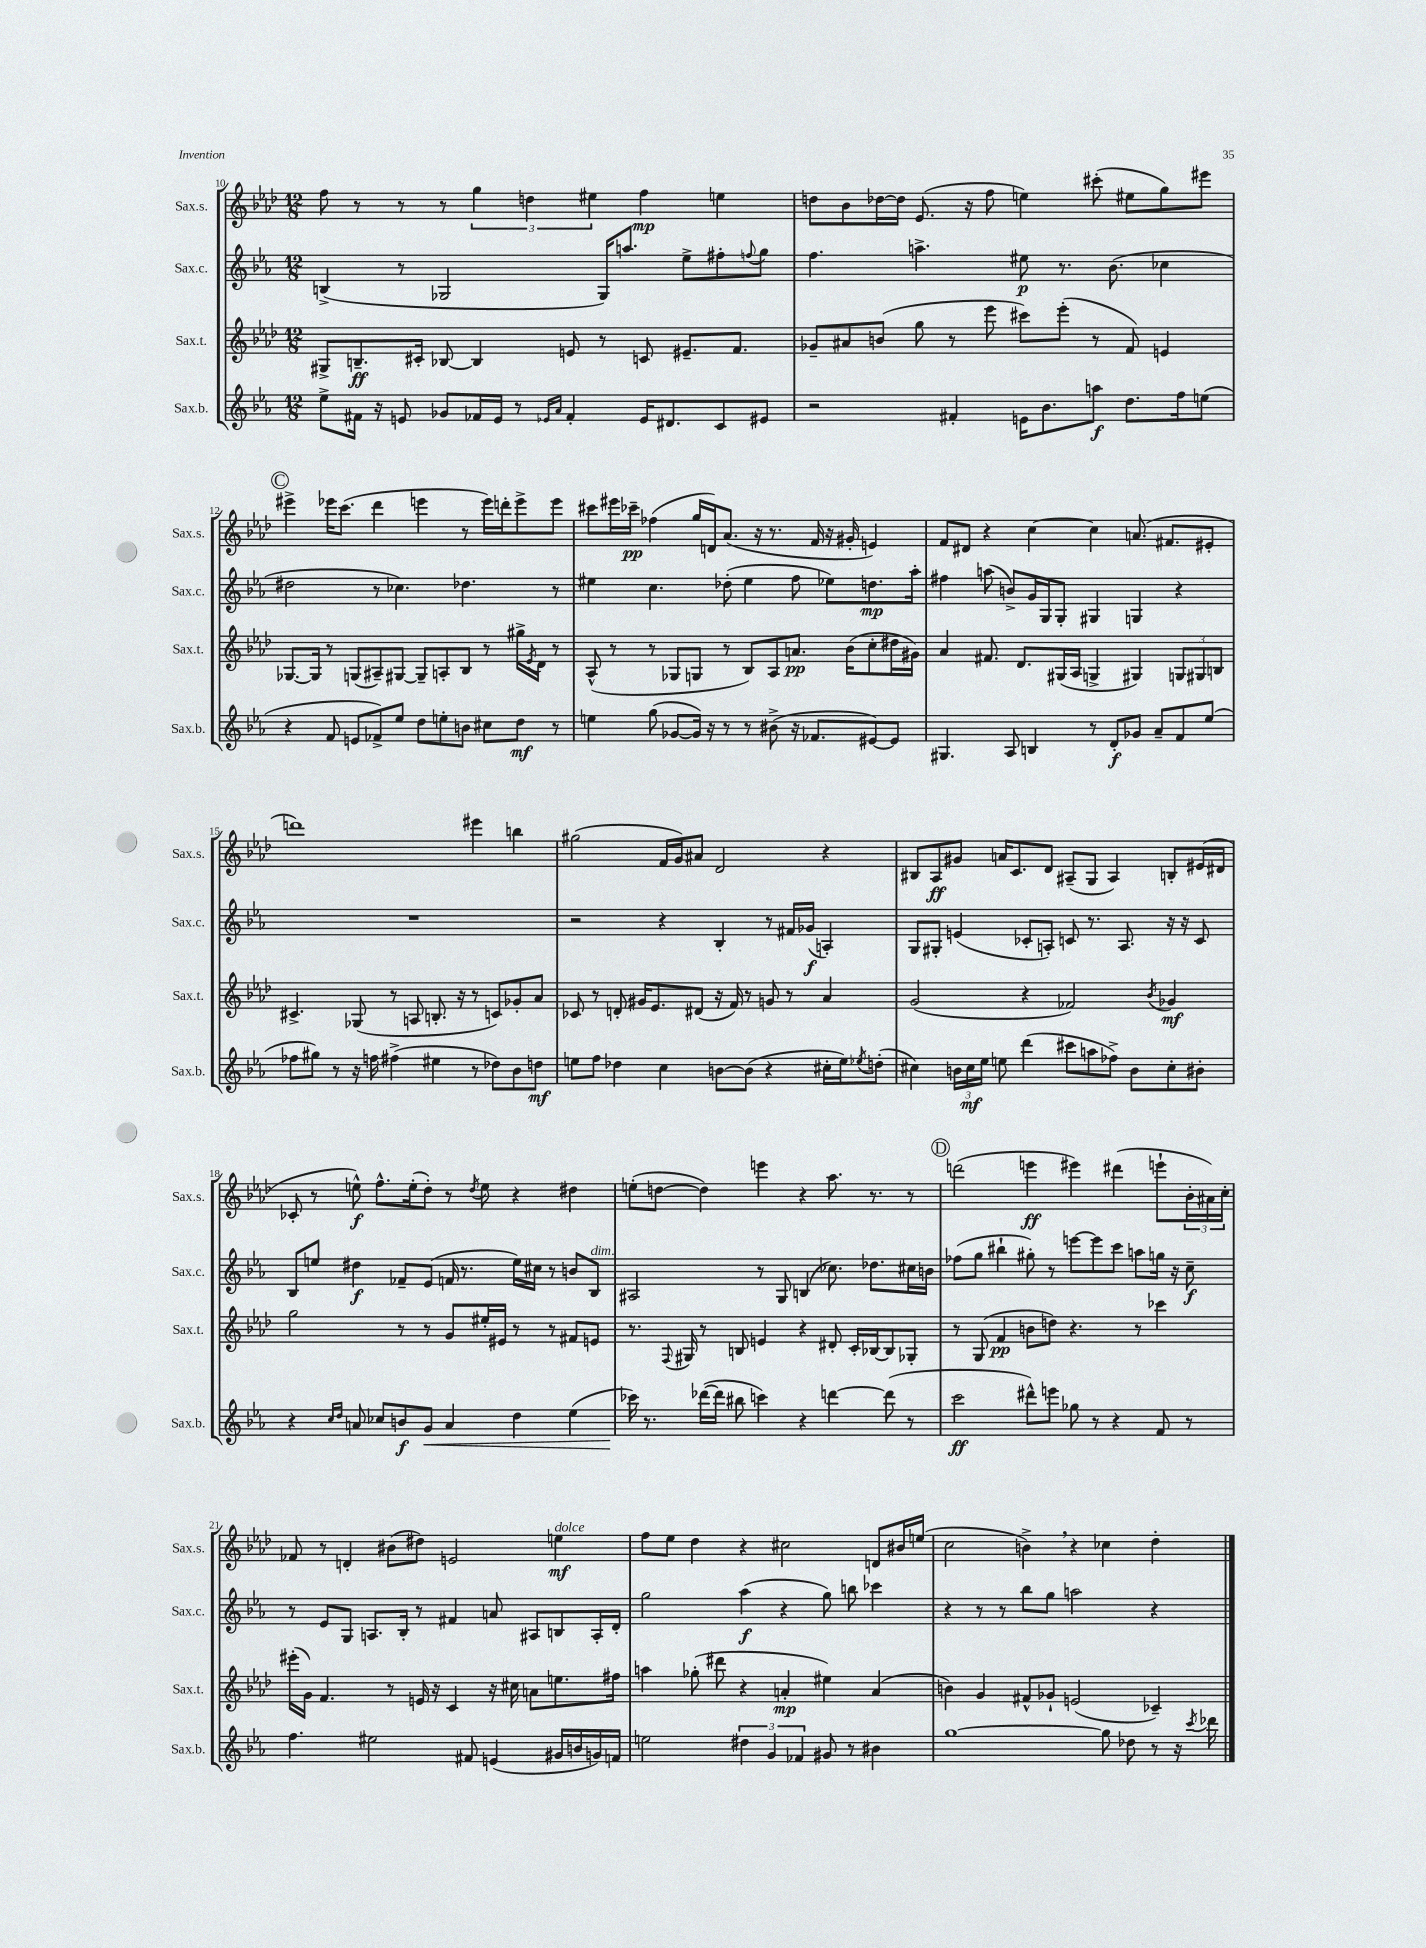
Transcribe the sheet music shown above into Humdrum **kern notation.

**kern	**kern	**kern	**kern
*staff4	*staff3	*staff2	*staff1
*clefG2	*clefG2	*clefG2	*clefG2
*k[b-e-a-]	*k[b-e-a-d-]	*k[b-e-a-]	*k[b-e-a-d-]
*M12/8	*M12/8	*M12/8	*M12/8
8ee-^\L	8G#^/L	(4B^/	8ff\
16f#\Jk	8.B~/	.	8r
16r	.	.	.
8e/	.	8r	8r
.	16c#'/Jk	.	.
8g-/L	[8B-/	2G-/	8r
16f-/L	4B-/]	.	6gg\
16e/JJ	.	.	.
8r	.	.	.
.	.	.	6dd\
16qqe-/LL	.	.	.
16qqa-/JJ	.	.	.
4f-'/	8e/	.	.
.	.	.	6ee#\
.	8r	16G-/LK)	.
.	.	8.aa/J	.
16e-/LK	8c/	.	4ff\
8.d#/	.	.	.
.	8.e#~/L	8ee-^\L	.
8c/	.	8ff#'\	4ee\
.	8.f/J	.	.
.	.	8qqff/	.
8e#/J	.	8gg\J	.
=	=	=	=
2r	8g-~/L	4.ff\	8dd\L
.	8a#/	.	8b-\
.	(8b/J	.	[16dd-\L
.	.	.	16dd-\]JJ
.	8gg\	4.aa^\	(8.e-/
4f#'/	8r	.	.
.	.	.	16r
.	8eee-\	.	8ff\
16e\LK	8ccc#\L)	8ee#\	4ee\)
8.b-\	.	.	.
.	(8eee-'\J	8.r	.
8aa\J	8r	.	(8ccc#'\
.	.	(8.b-\	.
8.dd\L	8f/)	.	8ee#\L
.	4e/	4cc-\	8gg\)
16ff\k	.	.	.
(8ee\J	.	.	8eee#\J
=	=	=	=
4r	[8.G-/L	2dd#\	4eee#^\
.	16G-/]Jk	.	.
8f/	8r	.	16eee-\LK
.	.	.	(8.ccc\J
8e/L	(8G/L	.	.
8f-^/)	8A#~/)	8r	4ddd-\
8ee-/J	[8G#/J	4.cc-\)	.
8dd\L	8G#~/]L	.	4eee\
8ee'\	8A'/	.	.
8b\J	8B-/J	4.dd-\	8r
8cc#\L	8r	.	16eee\LL)
.	.	.	16ddd'\J
8dd\J	16gg#^\LL	.	8eee^\
.	8qe-/	.	.
.	16d-\JJ	.	.
8r	8r	8r	8eee\J
=	=	=	=
4ee\	(8A-^^/	4ee#\	8ccc#\L
.	8r	.	16eee#\L
.	.	.	16ccc-~\JJ
(8gg\	8r	4.cc\	(4ff-\
[8g-/L	8G-/L	.	.
16g-/]Jk)	8G/J	.	16gg/LL
16r	.	.	16d/J)
8r	8r	(8dd-'\	(8.a-/J
8r	8B-/L)	4ee#\	.
.	.	.	16r
(8b#^\	8A-/	.	8.r
16r	8.a/J	8ff\	.
8.f-/L	.	.	16f/
.	.	8ee-\L)	16r
.	(16b-\LK	.	16g#'/
[8e#/)	8cc'\	8.dd\	4e/)
8e#/]J	16dd#\L	.	.
.	16g#\JJ)	16aa-'\Jk	.
=	=	=	=
4.G#/	4a-/	4ff#\	8f/L
.	.	.	8d#/J
.	8.f#/	(8aa\	4r
8A-/	.	8b^/L)	.
.	8.d-/L	.	.
4B/	.	16g/L	[4cc\
.	.	16G/J	.
.	(16G#/L	8G'/J	.
.	16A-/JJ	.	.
8r	4G^/	4G#/	4cc\]
8d'/L	.	.	.
8g-/J	4G#/)	4G/	(8.a/
8a-~/L	.	.	.
.	.	.	8.f#/L
8f/	12G/L	4r	.
.	12G#/	.	.
(8ee-/J	.	.	8e#'/J
.	12B/J	.	.
=	=	=	=
8ff-\L	4.c#^/	1.r	1ddd)
8gg#\J)	.	.	.
8r	.	.	.
16r	(8G-/	.	.
16ff\	.	.	.
(4ff#^\	8r	.	.
.	8A/	.	.
4ee#\	8.B'/	.	.
.	16r	.	.
8r	8r	.	4eee#\
8dd-\L)	8c/L)	.	.
8b-\	8g-'/	.	4bb\
8dd\J	8a-/J	.	.
=	=	=	=
8ee\L	8c-/	2r	(2gg#\
8ff\J	8r	.	.
4dd-\	8d'/	.	.
.	16g#/LK	.	.
.	8.e-/	.	.
4cc\	.	4r	16f/LL
.	.	.	16g/J)
.	(8d#/J	.	8a#/J
[8b\L	16r	4B-'/	2d-/
.	16f/)	.	.
(8b\]J	8r	.	.
4r	8g/	8r	.
.	8r	16f#/LL	.
.	.	(16g-/JJ	.
16cc#'\LL	4a-/	4A'/)	4r
16ee\J)	.	.	.
8qee-/	.	.	.
(8dd'\J	.	.	.
=	=	=	=
4cc#\)	(2g/	8G/L	8B#/L
.	.	8G#'/J	8A-/
24b\LL	.	(4e/	8g#/J
24cc#\	.	.	.
24ee-\JJ	.	.	.
8ee\	.	.	16a/LK
.	.	.	8.c/
(4ddd\	4r	8c-'/L	.
.	.	8A'/J)	8d-/J
8ccc#\L	2f-/)	8c/	(8A#~/L
8aa\	.	8.r	8G/J
8ff-^\J)	.	.	4A#/)
.	.	8.A/	.
8b\L	.	.	.
.	8qb-/	.	.
8cc#'\	4g-/	16r	8B'/L
.	.	16r	.
8b#'\J	.	8c/	(16e#/L
.	.	.	16d#/JJ
=	=	=	=
4r	2gg\	8B-/L	8c-'/
.	.	8ee/J	8r
16qqcc/LL	.	.	.
16qqdd/JJ	.	.	.
8a/	.	4dd#\	8ee^^\)
8cc-/L	.	.	8.ff^^\L
8b/	8r	8f-~/L	.
.	.	.	(16ee'\k
8g/J	8r	(8e-/J	8dd-'\J)
4a/	8g/L	16f/	8r
.	.	8.r	.
.	.	.	8qdd-/
.	16ee#'/L	.	8ee\
.	16e#/JJ	.	.
4dd\	8r	16ee\LL)	4r
.	.	16cc#\JJ	.
.	8r	8r	.
(4ee-\	8f#/L	8b/L	4dd#\
.	8e/J	8B-/J	.
=	=	=	=
16ccc-\)	8.r	2A#/	(8ee'\L
8.r	.	.	.
.	.	.	[8dd\J
.	8qqF/	.	.
.	16G#/	.	.
([16ddd-\LL	8r	.	4dd\])
16ddd-\]JJ	.	.	.
8bb#\	8B/	.	.
4ccc\)	4e/	8r	4eee\
.	.	8G/	.
4r	4r	(4B/	4r
[4ddd\	8d#'/	8.cc-\)	8.aa-\
.	16c'/LL	.	.
.	[16B-/J	8.dd-\L	8.r
(8ddd\]	8B-/]	.	.
8r	8G-'/J	16cc#\L	8r
.	.	16b\JJ	.
=	=	=	=
2ccc\	8r	(8ff-\L	(2ddd\
.	(8G/	8gg\J	.
.	4f/	4bb#`\	.
8ddd#^^\L)	8b\L	8gg#'\)	4eee\
8eee\J	8dd\J)	8r	.
8gg-\	4.r	[8eee\L	4eee#\)
8r	.	8eee\]	.
4r	.	8ccc\J	(4ddd#\
.	8r	8aa\L	.
8f/	4ccc-\	16gg\Jk	8eee`\L
.	.	16r	.
8r	.	8cc~\	24b-'\L
.	.	.	24a#\)
.	.	.	24cc'\JJ
=	=	=	=
4.ff\	(16eee#'\LL	8r	8f-/
.	16g\JJ)	.	.
.	4.f/	8e-/L	8r
.	.	8G/J	4d'/
2ee#\	.	8.A/L	.
.	8r	.	(8b#\L
.	.	16B-'/Jk	.
.	16e/	8r	8dd#\J)
.	16r	.	.
.	4c/	4f#/	2e/
8f#/	.	.	.
(4e/	16r	8a/	.
.	16cc#\	.	.
.	8a\L	8A#/L	.
16g#/LL	8.ee\	8B/	4ee\
16b/	.	.	.
16g/)	.	16A#'/L	.
16f/JJ	16ff#\Jk	16d'/JJ	.
=	=	=	=
2ee\	4aa\	2gg\	8ff\L
.	.	.	8ee-\J
.	(8gg-'\	.	4dd-\
.	8ddd#\	.	.
6dd#\	4r	(4aa-\	4r
6g/	.	.	.
.	4a'/	4r	2cc#\
6f-/	.	.	.
8g#/	4ee#\)	8gg\)	.
8r	.	8bb\	.
4b#\	(4a/	4ccc-\	8d/L
.	.	.	16b#/L
.	.	.	(16ee/JJ
=	=	=	=
[1gg	4b\)	4r	2cc\
.	4g/	8r	.
.	.	8r	.
.	8f#^^/L	8bb-\L	4b^\)
.	8g-`/J	8gg\J	.
.	(2e/	2aa\	4r
8gg\]	.	.	4cc-\
8dd-\	.	.	.
8r	4c-~/)	4r	4dd-'\
16r	.	.	.
8qccc/	.	.	.
16ddd-\	.	.	.
==	==	==	==
*-	*-	*-	*-
